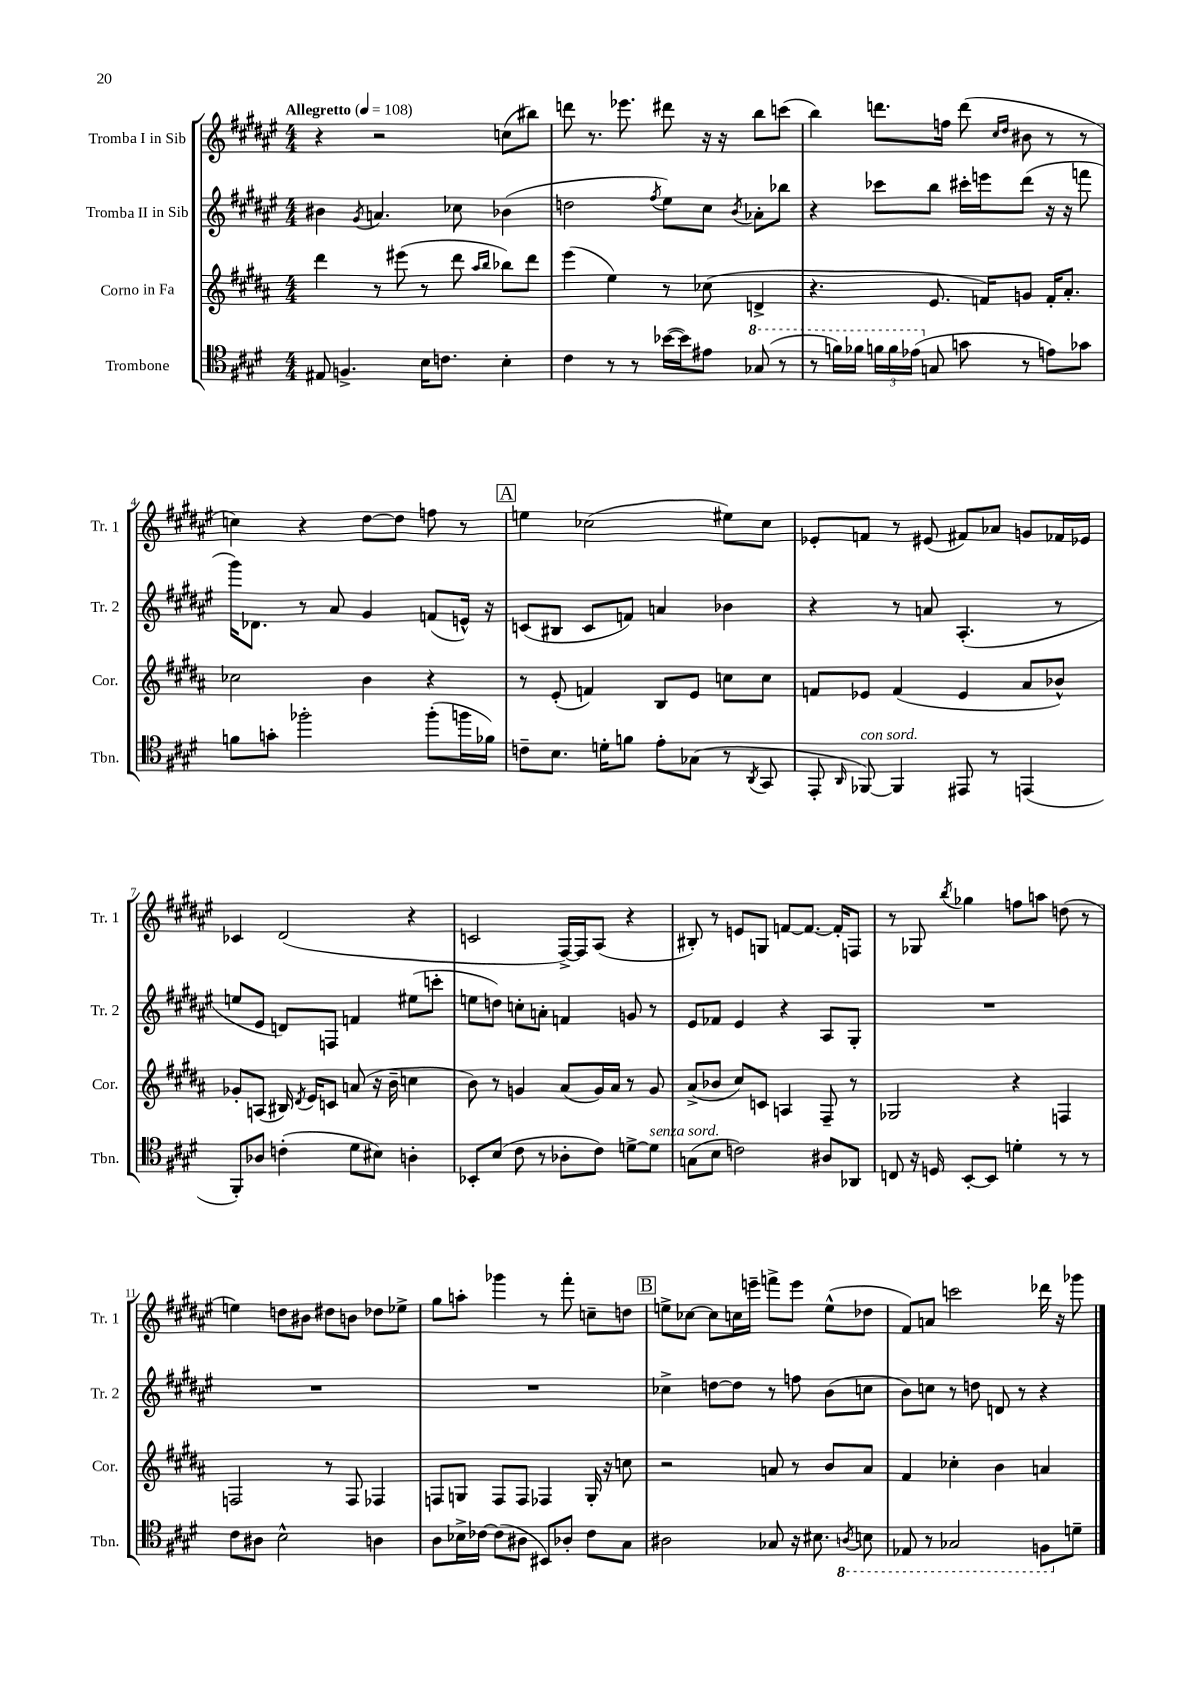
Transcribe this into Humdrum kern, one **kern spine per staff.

**kern	**kern	**kern	**kern
*staff4	*staff3	*staff2	*staff1
*clefC4	*clefG2	*clefG2	*clefG2
*k[f#c#g#d#]	*k[f#c#g#d#a#]	*k[f#c#g#d#a#e#]	*k[f#c#g#d#a#e#]
*M4/4	*M4/4	*M4/4	*M4/4
*MM108	*MM108	*MM108	*MM108
8E#	4ddd#	4b#	4r
4.F^	.	.	.
.	.	8qg#	.
.	8r	4.a	2r
.	(8eee#	.	.
16B	8r	.	.
8.c	.	.	.
.	8ddd#	8cc-	.
.	16qqaa#	.	.
.	16qqbb	.	.
4B'	8bb-)	(4b-	(8cc
.	8ddd#	.	8bb#)
=	=	=	=
4c#	(4eee	2dd	8ddd
.	.	.	8.r
8r	4ee)	.	.
.	.	.	8.eee-
8r	.	.	.
.	.	8qff#	.
([16b-	8r	8ee#)	8ddd#
16b-])	.	.	.
8e#	(8cc-	8cc#	16r
.	.	.	16r
.	.	8qb	.
(8g-	4d^	8a-'	8bb
8r	.	8bb-	(8ccc
=	=	=	=
8r	4.r	4r	4bb)
16ff)	.	.	.
16ff-	.	.	.
24ff	.	8ccc-	8.ddd
24ff	.	.	.
(24ee-	.	.	.
8G	8.e	8bb	.
.	.	.	16ff
8g	.	16ccc#'	(8ddd
.	16f)	16eee	.
.	.	.	16qqcc#
.	.	.	16qqdd#
8r	8g	(8ddd#	8b#
8e)	16f'	16r	8r
.	8.a#'	16r	.
8g-	.	8fff	8r
=	=	=	=
8f	2cc-	16ggg#)	4cc)
.	.	8.d-	.
8g'	.	.	.
2ff-'	.	8r	4r
.	.	8a#	.
.	4b	4g#	[8dd#
.	.	.	8dd#]
(8ff-'	4r	(8f	8ff
16ff	.	16e^^)	8r
16f-)	.	16r	.
=	=	=	=
8c~	8r	(8c	4ee
8.B	(8e'	8B#	.
.	4f)	8c	(2cc-
16d'	.	.	.
8f	.	8f)	.
8e'	8B	4a	.
(8G-	8e	.	.
8r	8cc	4b-	8ee#)
8qAA	.	.	.
8GG#	8cc	.	8cc-
=	=	=	=
8EE'	8f	4r	8e-'
16qqAA	.	.	.
[8FF-)	8e-	.	8f
4FF-]	(4f	8r	8r
.	.	8a	(8e#
8EE#	4e-	(4.A#'	8f#)
8r	.	.	8a-
(4EE	8a#	.	8g
.	8b-^^)	8r	16f-
.	.	.	16e-
=	=	=	=
8FF#')	8g-'	8ee	4c-
8A-	(8A	8e#	.
(4c'	16B#)	8d)	(2d#
.	8qd#	.	.
.	16e	.	.
.	8c	8F	.
8d#	(8a	4f	.
8B#)	16r	.	.
.	16b~	.	.
4A'	4cc	(8ee#	4r
.	.	8ccc'	.
=	=	=	=
8BB-'	8b)	8ee	2c
(8B	8r	8dd)	.
8c#	4g	8cc'	.
8r	.	8a'	.
8A-'	(8a#	4f	[16F#^)
.	.	.	16F#]
8c#)	16g)	.	(8A#
.	16a#	.	.
[8d^	8r	8g	4r
8d]	8g	8r	.
=	=	=	=
(8G	(8a#^	8e#	8B#')
8B	8b-	8f-	8r
2c)	8cc#)	4e#	8e
.	8c	.	8G
.	4A	4r	[8f
.	.	.	8.f_
8A#	8F#~	8A#	.
.	.	.	16f']
8AA-	8r	8G#'	8F
=	=	=	=
8C	2G-	1r	8r
16r	.	.	8G-
16D	.	.	.
.	.	.	8qbb
[8BB'	.	.	4gg-
8BB]	.	.	.
4d'	4r	.	8ff
.	.	.	8aa
8r	4F	.	(8dd
8r	.	.	8r
=	=	=	=
8c#	2F	1r	4ee)
8A#	.	.	.
2B^^	.	.	8dd
.	.	.	8b#
.	8r	.	8dd#
.	8F	.	8b
4A	4F-	.	8dd-
.	.	.	8ee-^
=	=	=	=
8A	8F	1r	8gg#
16B-^	8G	.	8aa'
[16c-	.	.	.
(8c-]	8F	.	4ggg-
8A#	8F	.	.
8BB#)	4F-	.	8r
8A-'	.	.	8fff#'
8c-	16G'	.	8cc~
.	16r	.	.
8G#	8cc	.	8dd
=	=	=	=
2A#	2r	4cc-^	8ee^
.	.	.	[8cc-
.	.	[8dd	8cc-]
.	.	8dd]	16cc
.	.	.	16eee~
8G-	8a	8r	8fff^
16r	8r	8ff	8eee
8.B#	.	.	.
.	8b	(8b	(8ee^^
8qAA	.	.	.
8BB	8a	8cc	8dd-
=	=	=	=
8EE-	4f#	8b)	8f#)
8r	.	8cc	8a
2GG-	4cc-'	8r	2ccc
.	.	8dd	.
.	4b	8d	.
.	.	8r	.
8FF	4a	4r	16ddd-
.	.	.	16r
8d~	.	.	8ggg-
==	==	==	==
*-	*-	*-	*-
